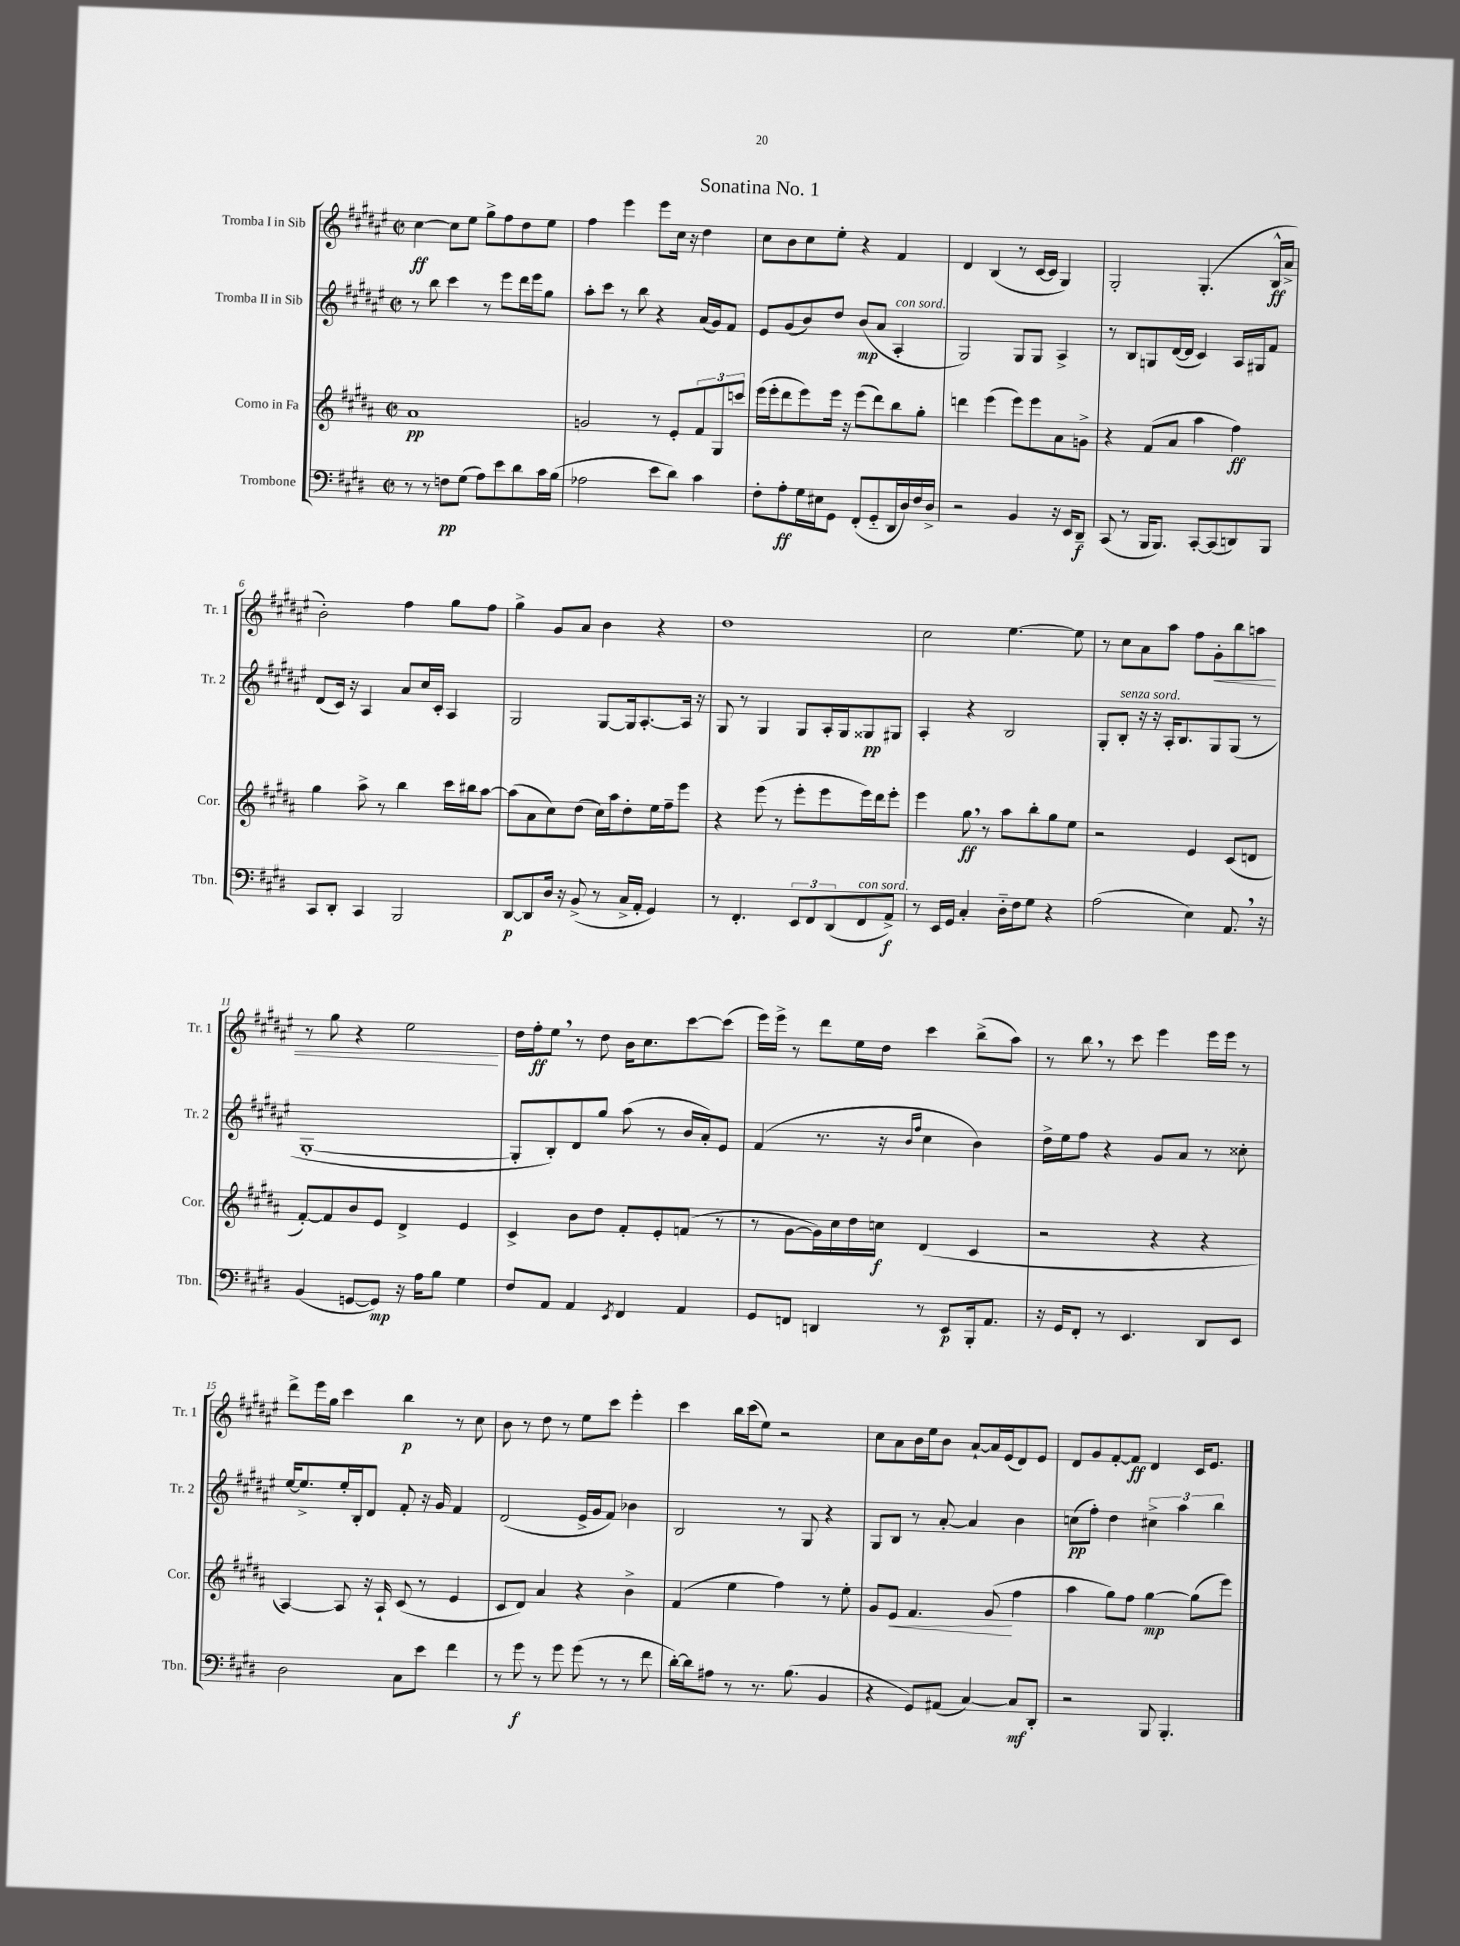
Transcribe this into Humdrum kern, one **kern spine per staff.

**kern	**kern	**kern	**kern
*staff4	*staff3	*staff2	*staff1
*clefF4	*clefG2	*clefG2	*clefG2
*k[f#c#g#d#]	*k[f#c#g#d#a#]	*k[f#c#g#d#a#e#]	*k[f#c#g#d#a#e#]
*M2/2	*M2/2	*M2/2	*M2/2
*met(c|)	*met(c|)	*met(c|)	*met(c|)
8r	1a#	8r	[4cc#\
8r	.	8bb\	.
8F\L	.	4ccc#\	8cc#\]L
(8G#\J	.	.	8ee#\J
8A\L)	.	8r	8gg#^\L
8e\	.	8eee#\L	8ff#\
8d#\	.	16ddd#\L	8dd#\
.	.	16eee#\J	.
16c#\L	.	8gg#\J	8ee#\J
(16B\JJ	.	.	.
=	=	=	=
2A-\	2g/	8aa#'\L	4ff#\
.	.	8ccc#\J	.
.	.	8r	4eee#\
.	.	8bb\	.
8e\L	8r	4r	8eee#\L
8d#\J)	8e'/L	.	16cc#\Jk
.	.	.	16r
4c#\	12f#/	(16a#/LL	4dd#\
.	.	16g#/J)	.
.	12G#/	.	.
.	.	8f#/J	.
.	12ccc/J	.	.
=	=	=	=
8F#'\L	(16eee\LL	8e#/L	8cc#\L
.	16eee'\J	.	.
8A'\	8ddd#\	(8g#/	8b\
16G#\L	8eee\)	8b/)	8cc#\
16E#\J	.	.	.
8GG#\J	16eee\Jk	8dd#/J	8ee#'\J
.	16r	.	.
(8FF#'/L	(8eee\L	(8b/L	4r
8GG#'~/	8ddd#\)	8a#/J	.
16DD#/L	8bb\	4A#'/	4f#/
16D#/)	.	.	.
16F#/	8gg#'\J	.	.
16D#^/JJ	.	.	.
=	=	=	=
2r	4ddd\	2G#/)	4d#/
.	(4eee\	.	(4B/
4BB/	8eee\L)	8G#/L	8r
.	8eee\	8G#/J	[16c#/LL
.	.	.	16c#/]JJ
16r	8a#\	4A#^/	4G#/)
16EE/LK	.	.	.
8DD#~/J	8g^\J	.	.
=	=	=	=
(8CC#/	4r	8r	2G#'/
8r	.	8B/L	.
16BBB/LK	(8f#/L	8G/	.
8.BBB/J)	.	.	.
.	8a#/J	([16d#/L	.
.	.	16d#/]JJ	.
[8CC#'/L	4aa#\	4c#/)	(4.G#'/
(8CC#/]	.	.	.
8DD/)	4ff#\)	16A#/LL	.
.	.	16G#/J	.
8BBB/J	.	8f#/J	16B^^/LL
.	.	.	16a#^/JJ
=	=	=	=
8CC#/L	4gg#\	(8d#/L	2b'\)
8DD#'/J	.	16c#/Jk)	.
.	.	16r	.
4CC#/	8aa#^\	4A#/	.
.	8r	.	.
2BBB/	4bb\	8a#/L	4ff#\
.	.	16cc#/L	.
.	.	16c#'/JJ	.
.	16ccc#\LL	4A#/	8gg#\L
.	16bb#\J	.	.
.	[8aa#\J	.	8ff#\J
=	=	=	=
[8DD#/L	(8aa#\]L	2G#/	4gg#^\
8DD#/]	8a#\	.	.
16D#/Jk	8cc#\)	.	8g#/L
16r	.	.	.
(8BB^/	(8dd#\J	.	8a#/J
8r	16cc#\LL)	[8G#/L	4b\
.	16aa#\J	.	.
16C#^/LL	8dd#'\	16G#/]k	.
16AA'/JJ	.	[8.A#'/	.
4GG#/)	16ee\L	.	4r
.	16ff#~\J	.	.
.	8eee\J	16A#/]Jk	.
.	.	16r	.
=	=	=	=
8r	4r	8G#/	1dd#
4.FF#'/	.	8r	.
.	(8eee\	4G#/	.
.	8r	.	.
12EE/L	8eee'\L	8G#/L	.
12FF#/	.	.	.
.	8eee\	16A#'/L	.
(12DD#/	.	.	.
.	.	16G#/J	.
8FF#/	16eee\L)	8G##/	.
.	16ddd#\J	.	.
8AA^/J)	8eee'\J	8G#/J	.
=	=	=	=
8r	4eee\	4A#'/	2cc#\
16EE/LL	.	.	.
16GG#/JJ	.	.	.
4C#'/	8gg#\	4r	.
.	8r	.	.
16D#'~\LL	8aa#\L	2B/	[4.ee#\
16F#\J	.	.	.
8G#\J	8bb'\	.	.
4r	8gg#\	.	.
.	8ee\J	.	8ee#\]
=	=	=	=
(2A\	2r	8G#'/L	8r
.	.	8B'/J	8cc#\L
.	.	16r	8a#\
.	.	16r	.
.	.	16A#'/LK	8aa#\J
.	.	8.B/	.
4E\)	4e/	.	8ff#\L
.	.	8G#/	8g#'\
8.AA/	(8c#/L	(8G#/J	8bb\
.	8d/J	8r	8aa\J
16r	.	.	.
=	=	=	=
(4BB/	[8f#'/L)	[1G#'	8r
.	8f#/]	.	8gg#\
[8GG/L	8b/	.	4r
8GG/]J)	8e/J	.	.
16r	4d#^/	.	2ee#\
16A\LK	.	.	.
8B\J	.	.	.
4G#\	4e/	.	.
=	=	=	=
8F#/L	4c#^/	8G#'/]L	16dd#\LL
.	.	.	16ff#'\J
8AA/J	.	8B'/)	8ee#\J
4AA/	8b\L	8d#/	8r
.	8dd#\J	8gg#/J	8dd#\
8qEE/	.	.	.
4FF#/	8f#'/L	(8aa#\	16b\LK
.	.	.	8.cc#\
.	8e'/	8r	.
4AA/	(8f/J	16b/LL	[8ccc#\
.	.	16a#'/J)	.
.	8r	8e#/J	(8ccc#\]J
=	=	=	=
8GG#/L	8r	(4f#/	16eee#\LL)
.	.	.	16eee#^\JJ
8FF/J	[8g#\L	.	8r
4DD/	16g#\]L)	8.r	8ddd#\L
.	16cc#\	.	.
.	16dd#\	.	16ee#\L
.	16cc\JJ	16r	16dd#\JJ
.	.	16qqb/LL	.
.	.	16qqff#/JJ	.
8r	(4d#/	4cc#\	4ccc#\
8EE/L	.	.	.
16BBB'/k	4c#/	4b\)	(8bb^\L
8.AA/J	.	.	.
.	.	.	8aa#\J)
=	=	=	=
16r	2r	16dd#^\LL	8r
16GG#/LK	.	16ee#\J	.
8FF#'/J	.	8ff#\J	8bb\
8r	.	4r	8r
4.EE/	.	.	8ccc#\
.	4r	8g#/L	4eee#\
.	.	8a#/J	.
8DD#/L	4r	8r	16eee#\LL
.	.	.	16eee#\JJ
8EE/J	.	8cc##'\	8r
=	=	=	=
2D#\	[4A#/)	[16ee#/LK	8ddd#^\L
.	.	8.ee#^/]	.
.	.	.	16eee#\L
.	.	.	16gg#\JJ
.	8A#/]	16ee#'/L	4ccc#\
.	.	16B'/J	.
.	16r	8d#/J	.
.	16A#`/	.	.
8C#\L	(8c#/	8f#'/	4bb\
8e\J	8r	16r	.
.	.	16g#/	.
4f#\	4e/	4f#/	8r
.	.	.	8cc#\
=	=	=	=
8r	8c#/L	(2d#/	8b\
8g#\	8d#/J)	.	8r
8r	4a#/	.	8dd#\
8g#\	.	.	8r
(8g#\	4r	16e#^/LL	8ee#\L
.	.	16g#/J	.
8r	.	8f#/J)	8ccc#\J
8r	4b^\	4b-\	4eee#'\
8f#\	.	.	.
=	=	=	=
[16d#'\LL)	(4f#/	2B/	4ccc#\
16d#\]J	.	.	.
8A#\J	.	.	.
8r	4ee\	.	16bb\LL
.	.	.	(16ccc#\J
8.r	.	.	8ee#\J)
.	4ff#\)	8r	2r
(8.B\	.	.	.
.	.	8G#/	.
4BB/	8r	4r	.
.	8ee'\	.	.
=	=	=	=
4r	8g#/L	8G#/L	8cc#\L
.	8e/J	8B/J	8a#\
8GG#/L)	4.f#/	8r	16b\L
.	.	.	16ee#\J
(8AA#/J	.	[8a#'/	8b\J
[4C#/)	.	4a#/]	[8a#`/L
.	(8g#/	.	16a#/]L
.	.	.	(16e#/J
8C#/]L	4ff#\	4b\	8d#/)
8DD#'/J	.	.	8e#/J
=	=	=	=
2r	4aa#\	(8cc\L	8d#/L
.	.	8ff#'\J)	8g#/
.	8gg#\L)	4dd#\	[8f#'/
.	8ff#\J	.	8f#/]J
8BBB/	[4gg#\	6cc#^\	4d#/
4.BBB'/	.	.	.
.	.	6aa#\	.
.	(8gg#\]L	.	16c#/LK
.	.	.	8.e#/J
.	.	6bb\	.
.	8eee\J)	.	.
==	==	==	==
*-	*-	*-	*-
